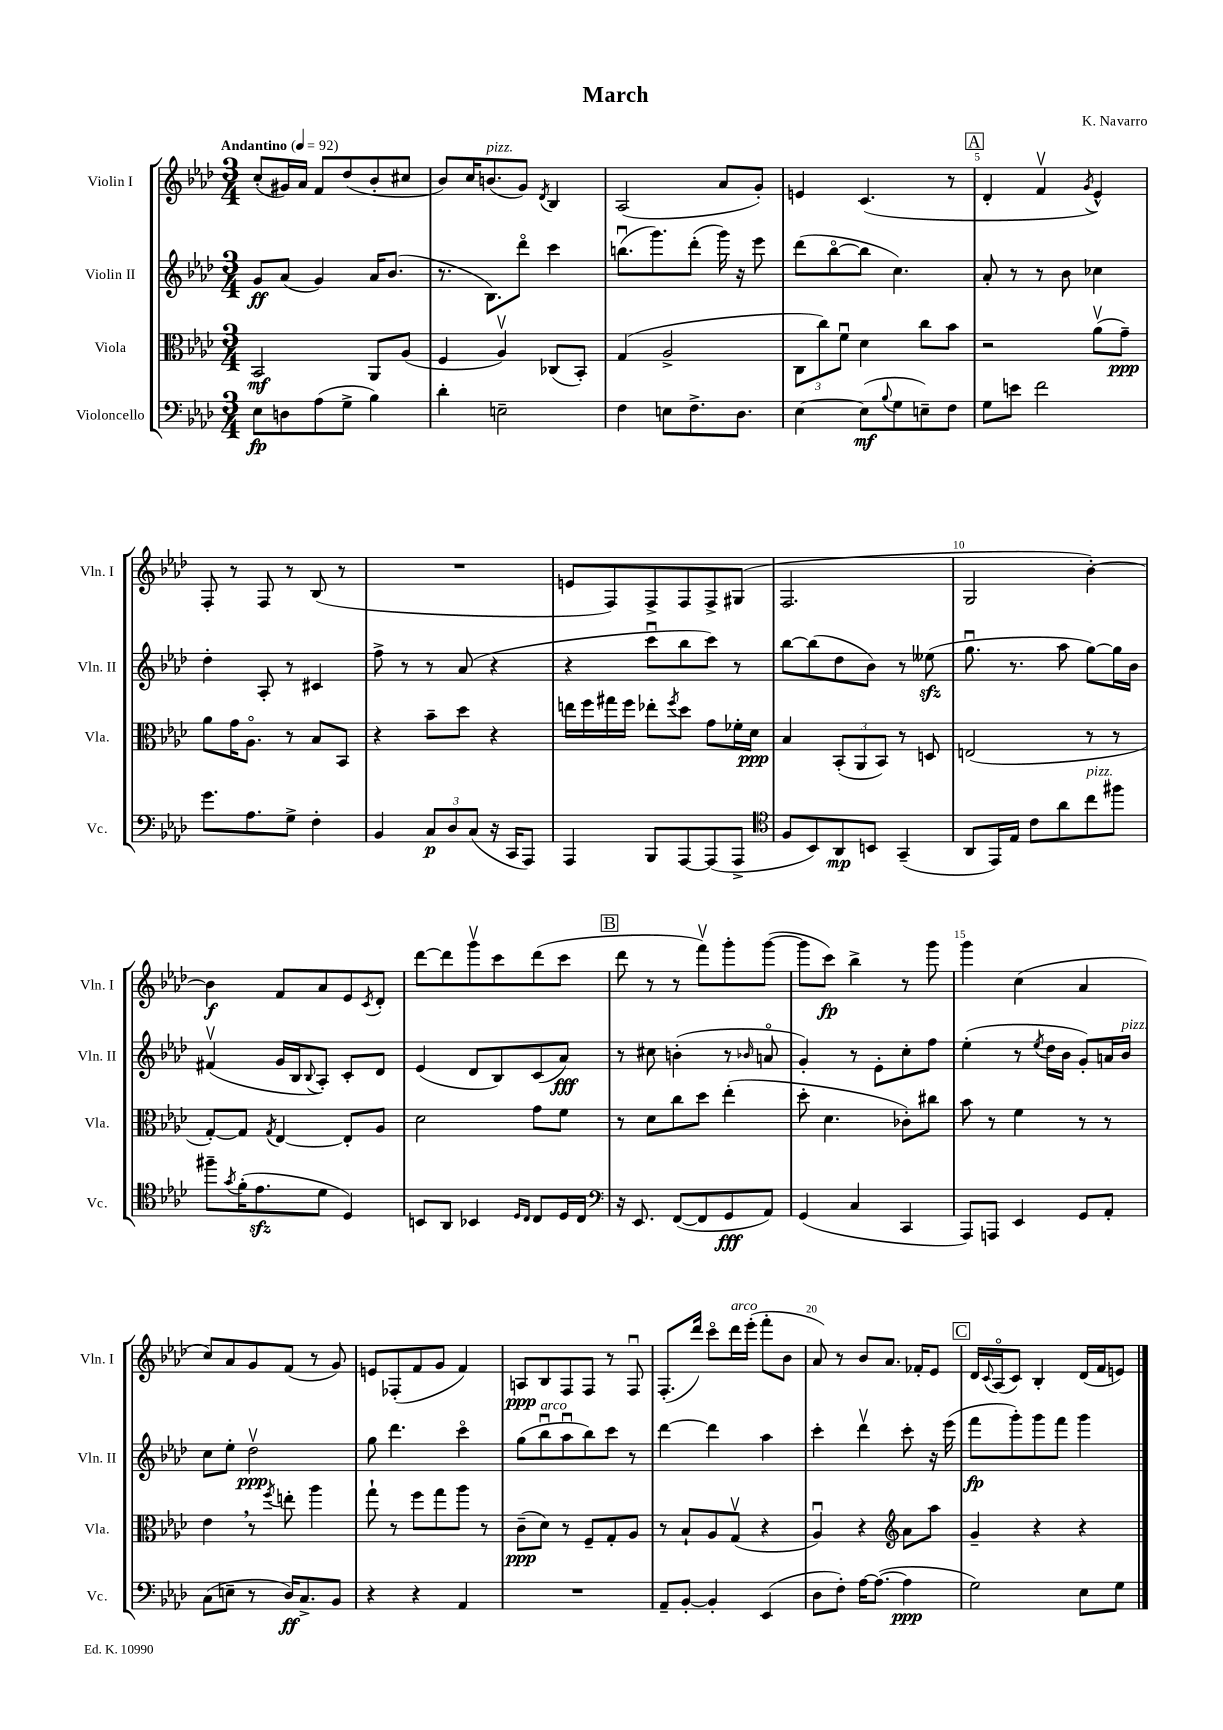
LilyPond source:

\header { title = "March" composer = "K. Navarro" }
<<
\new StaffGroup <<
\new Staff = "s0" \with { instrumentName = "Violin I" shortInstrumentName = "Vln. I" } {
    \clef treble \key aes \major \numericTimeSignature \time 3/4 \tempo "Andantino" 4 = 92
    c''8-.( gis'16) aes'16 f'8 des''8( bes'8-. cis''8 |
    bes'8) c''16 b'8.^\markup { \italic "pizz." }( g'8) \acciaccatura { des'8 } bes4 |
    aes2( aes'8 g'8-.) |
    e'4 c'4.( r8 |
    \mark \markup { \box "A" } des'4-. f'4\upbow \acciaccatura { g'8 } ees'4-^) |
    f8-. r8 f8 r8 bes8( r8 |
    R2. |
    e'8 f8) f8-> f8 f8-> gis8( |
    f2. |
    g2 bes'4~-.) |
    bes'4\f f'8 aes'8 ees'8 \acciaccatura { c'8 } des'8-. |
    des'''8~ des'''8 g'''8\upbow c'''8 des'''8( c'''8 |
    \mark \markup { \box "B" } des'''8 r8 r8 f'''8\upbow) g'''8-. g'''8~( |
    g'''8 c'''8\fp) bes''4-> r8 g'''8 |
    g'''4 c''4( aes'4 |
    c''8) aes'8 g'8 f'8( r8 g'8) |
    e'8 fes8-.( f'8 g'8 f'4) |
    a8\ppp bes8 f8 f8 r8 f8\downbow |
    f8.-.( des'''16) c'''8\flageolet des'''16^\markup { \italic "arco" } ees'''16-.( f'''8-. bes'8 |
    aes'8) r8 bes'8 aes'8. fes'16-. ees'8 |
    \mark \markup { \box "C" } des'16 \appoggiatura { c'8 } aes16\flageolet( c'8) bes4-. des'16( f'16 e'8) \bar "|." |
}
\new Staff = "s1" \with { instrumentName = "Violin II" shortInstrumentName = "Vln. II" } {
    \clef treble \key aes \major \numericTimeSignature \time 3/4
    g'8\ff aes'8( g'4) aes'16 bes'8.( |
    r8. bes8.) des'''8\flageolet c'''4 |
    b''8.\downbow( g'''8.) des'''8-.( g'''16) r16 ees'''8 |
    des'''8( bes''8~\flageolet bes''8 c''4.) |
    \mark \markup { \box "A" } aes'8-. r8 r8 bes'8 ces''4 |
    des''4-. aes8-. r8 cis'4 |
    f''8-> r8 r8 aes'8( r4 |
    r4 c'''8\downbow bes''8 c'''8) r8 |
    bes''8~ bes''8( des''8 bes'8) r8 eeses''8\sfz( |
    g''8.\downbow r8. aes''8 g''8~) g''16 bes'16 |
    fis'4\upbow( g'16 bes16 \appoggiatura { bes8 } aes8-.) c'8-. des'8 |
    ees'4( des'8 bes8) c'8( aes'8\fff) |
    \mark \markup { \box "B" } r8 cis''8 b'4-.( r8 \grace { bes'16 } a'8\flageolet |
    g'4-.) r8 ees'8-. c''8-. f''8 |
    ees''4-.( r8 \acciaccatura { ees''8 } des''16 bes'16 g'8-.) a'16 bes'16^\markup { \italic "pizz." } |
    c''8 ees''8-. des''2\upbow\ppp |
    g''8 des'''4. c'''4\flageolet |
    g''8( bes''8\downbow^\markup { \italic "arco" } aes''8\downbow bes''8) c'''8 r8 |
    des'''4~ des'''4 aes''4 |
    c'''4-. des'''4\upbow c'''8-. r16 ees'''16( |
    \mark \markup { \box "C" } f'''8\fp g'''8-.) g'''8 f'''8 g'''4 \bar "|." |
}
\new Staff = "s2" \with { instrumentName = "Viola" shortInstrumentName = "Vla." } {
    \clef alto \key aes \major \numericTimeSignature \time 3/4
    bes,2\mf aes,8 aes8( |
    f4 aes4\upbow) ces8( bes,8-.) |
    g4( aes2-> |
    \tuplet 3/2 { c8 c''8) f'8\downbow } des'4 c''8 bes'8 |
    \mark \markup { \box "A" } r2 aes'8\upbow( g'8--\ppp) |
    aes'8 g'16 aes8.\flageolet r8 bes8 bes,8 |
    r4 bes'8-- des''8 r4 |
    e''16 f''16 gis''16 f''16 ees''8-. \acciaccatura { f''8 } des''8 g'8 fes'16-. des'16\ppp |
    bes4 \tuplet 3/2 { bes,8-.( aes,8 bes,8) } r8 d8 |
    e2( r8 r8 |
    g8~-.) g8 \acciaccatura { g8 } ees4~ ees8-. aes8 |
    des'2 g'8 f'8 |
    \mark \markup { \box "B" } r8 des'8 c''8 des''8 ees''4-.( |
    des''8-. des'4. ces'8-.) cis''8 |
    bes'8 r8 f'4 r8 r8 |
    ees'4 \breathe r8 \acciaccatura { f''8 } e''8-. aes''4 |
    g''8-! r8 f''8 g''8 aes''8 r8 |
    c'8--\ppp( des'8) r8 f8-- g8-. aes8 |
    r8 bes8-! aes8 g8\upbow( r4 |
    aes4\downbow) r4 \clef treble aes'8 aes''8 |
    \mark \markup { \box "C" } g'4-- r4 r4 \bar "|." |
}
\new Staff = "s3" \with { instrumentName = "Violoncello" shortInstrumentName = "Vc." } {
    \clef bass \key aes \major \numericTimeSignature \time 3/4
    ees8\fp d8 aes8( g8-> bes4) |
    des'4-. e2-- |
    f4 e8 f8.-> des8. |
    ees4~ ees8\mf( \appoggiatura { bes8 } g8 e8--) f8 |
    \mark \markup { \box "A" } g8 e'8 f'2 |
    g'8. aes8. g8-> f4-. |
    bes,4 \tuplet 3/2 { c8\p des8 c8( } r16 c,16 aes,,8) |
    aes,,4 bes,,8 aes,,8~ aes,,8( aes,,8-> |
    \clef tenor f8 bes,8) aes,8\mp b,8 g,4--( |
    aes,8 ees,16) ees16 c'8 aes'8 c''8^\markup { \italic "pizz." } fis''8 |
    fis''8-- \acciaccatura { g'8 } f'16-.( ees'8.\sfz des'8 des4) |
    b,8 aes,8 bes,4 \grace { des16 c16 } c8 des16 c16 |
    \mark \markup { \box "B" } \clef bass r16 ees,8. f,8~( f,8 g,8\fff aes,8) |
    g,4( c4 c,4 |
    aes,,8) a,,8 ees,4 g,8 aes,8-. |
    c8( e8-- r8 des16\ff) c8.-> bes,8 |
    r4 r4 aes,4 |
    R2. |
    aes,8-- bes,8~-. bes,4-. ees,4( |
    des8 f8-.) aes16~ aes8.~( aes4\ppp |
    \mark \markup { \box "C" } g2) ees8 g8 \bar "|." |
}
>>
>>
\layout { \context { \Score \override BarNumber.break-visibility = ##(#f #t #t) barNumberVisibility = #(every-nth-bar-number-visible 5) } }
